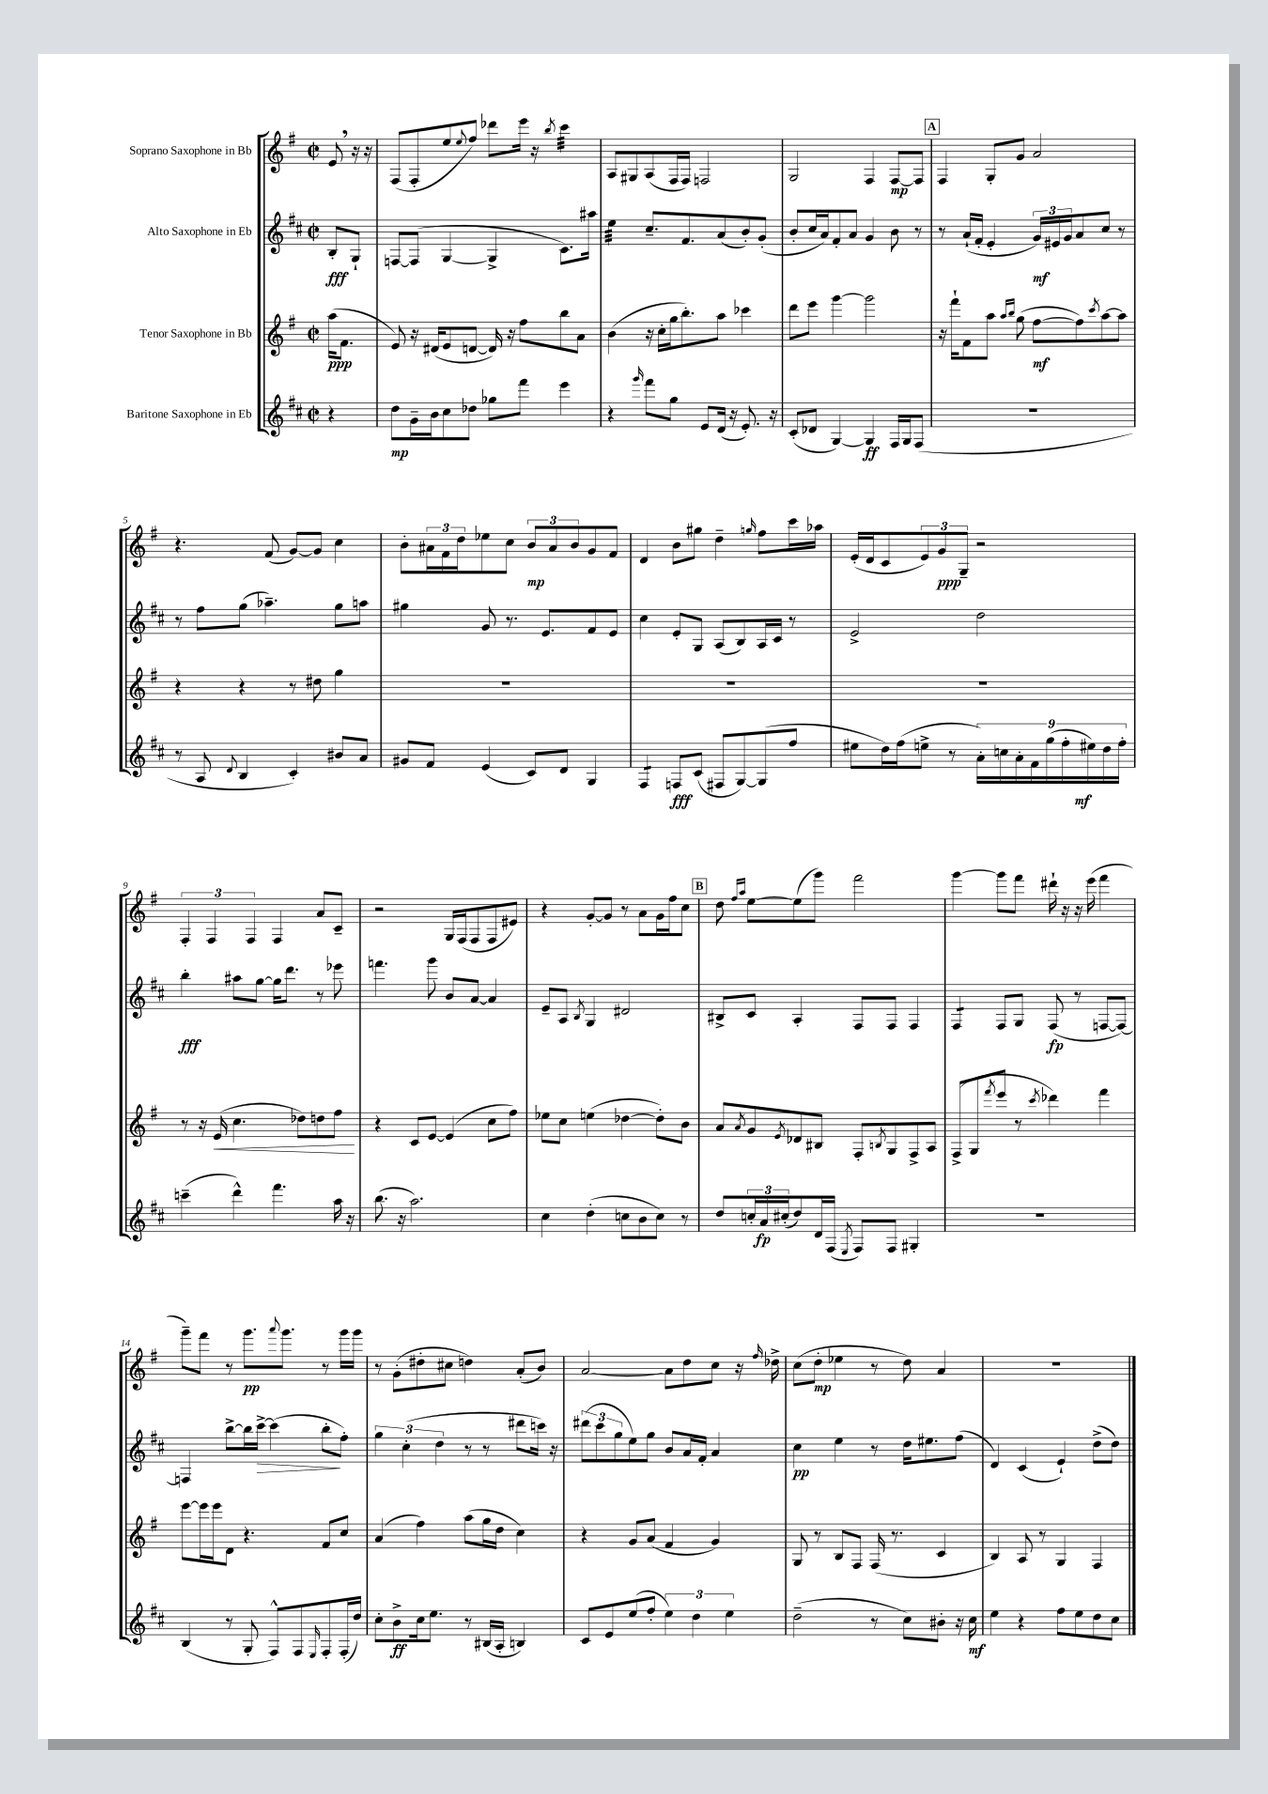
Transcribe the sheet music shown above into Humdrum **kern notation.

**kern	**dynam	**kern	**dynam	**kern	**dynam	**kern	**dynam
*part4	*part4	*part3	*part3	*part2	*part2	*part1	*part1
*staff4	*staff4	*staff3	*staff3	*staff2	*staff2	*staff1	*staff1
*I"Baritone Saxophone in Eb	*	*I"Tenor Saxophone in Bb	*	*I"Alto Saxophone in Eb	*	*I"Soprano Saxophone in Bb	*
*clefG2	*	*clefG2	*	*clefG2	*	*clefG2	*
*k[f#c#]	*	*k[f#]	*	*k[f#c#]	*	*k[f#]	*
*M2/2	*	*M2/2	*	*M2/2	*	*M2/2	*
*met(c|)	*	*met(c|)	*	*met(c|)	*	*met(c|)	*
=	=	=	=	=	=	=	=
4r	.	(16aa\KL	ppp	8B'/L	fff	8e,/	.
.	.	8.f#\J	.	.	.	.	.
.	.	.	.	8G`/J	.	16r	.
.	.	.	.	.	.	16r	.
=1	=1	=1	=1	=1	=1	=1	=1
8dd\L	mp	8e/)	.	[8Fn/L	.	(8F#/L	.
16g~\L	.	16r	.	(8F/J]	.	8F#'/	.
16b\J	.	(16d#X/KL	.	.	.	.	.
8cc#\	.	8e/	.	[4G/	.	8ee/	.
.	.	.	.	.	.	8qqee/	.
8dd-X\J	.	[8dn/J	.	.	.	8ff#/J)	.
8gg-X\L	.	16d/])	.	4G^/]	.	8ddd-X\L	.
.	.	16r	.	.	.	.	.
8fff#\J	.	8ff#\L	.	.	.	16eee\Jk	.
.	.	.	.	.	.	16r	.
.	.	.	.	.	.	8qbb/	.
*	*	*	*	*	*	*tremolo	*
4eee\	.	8bb\	.	8.c#\L)	.	32ccc\LLL	.
.	.	.	.	.	.	32ccc\	.
.	.	.	.	.	.	32ccc\	.
.	.	.	.	.	.	32ccc\	.
.	.	8a\J	.	.	.	32ccc\	.
.	.	.	.	.	.	32ccc\	.
.	.	.	.	16aa#X\Jk	.	32ccc\	.
.	.	.	.	.	.	32ccc\JJJ	.
*	*	*	*	*	*	*Xtremolo	*
=2	=2	=2	=2	=2	=2	=2	=2
*	*	*	*	*tremolo	*	*	*
4r	.	(4b\	.	32ee\LLL	.	8A/L	.
.	.	.	.	32ee\	.	.	.
.	.	.	.	32ee\	.	.	.
.	.	.	.	32ee\	.	.	.
.	.	.	.	32ee\	.	8G#X/	.
.	.	.	.	32ee\	.	.	.
.	.	.	.	32ee\	.	.	.
.	.	.	.	32ee\JJJ	.	.	.
*	*	*	*	*Xtremolo	*	*	*
16qqggg/	.	.	.	.	.	.	.
8fff#\L	.	16r	.	8.cc#~/L	.	(8A/	.
.	.	16cc'\LL	.	.	.	.	.
8gg\J	.	16gg\J	.	.	.	16F#/L	.
.	.	8.bb'\)	.	8.f#/	.	16F#/JJ)	.
8e/L	.	.	.	.	.	2Fn/	.
(16d/Jk	.	8aa\J	.	(8a/	.	.	.
16r	.	.	.	.	.	.	.
8.e'/)	.	4ccc-X\	.	8b'/)	.	.	.
.	.	.	.	(8g'/J	.	.	.
16r	.	.	.	.	.	.	.
=3	=3	=3	=3	=3	=3	=3	=3
(8c#'/L	.	8ddd\L	.	8b'/L	.	2G/	.
8d-X/J	.	8eee\J	.	16cc#/L	.	.	.
.	.	.	.	16a/J)	.	.	.
[4G/)	.	[4ggg\	.	8f#'/	.	.	.
.	.	.	.	8a/J	.	.	.
4G/]	ff	2ggg\]	.	4g/	.	4F#/	.
16F#/LL	.	.	.	8b\	.	[8F#/L	mp
16G/J	.	.	.	.	.	.	.
(8F#/J	.	.	.	8r	.	8F#/J]	.
!!LO:REH:place=s1:t=A
=4	=4	=4	=4	=4	=4	=4	=4
1r	.	16r	.	8r	.	4F#/	.
.	.	16fff#`\KL	.	.	.	.	.
.	.	8f#\	.	(16a`/LL	.	.	.
.	.	.	.	16f#'/JJ	.	.	.
.	.	8aa\J	.	4e'/	.	8G'/L	.
.	.	16qqaa/LL	.	.	.	.	.
.	.	16qqbb/JJ	.	.	.	.	.
.	.	(8gg\	.	.	.	8g/J	.
.	.	[8ff#\L	mf	24g/LL)	mf	2a/	.
.	.	.	.	24e#X/	.	.	.
.	.	.	.	24g/J	.	.	.
.	.	8ff#\])	.	8a/	.	.	.
.	.	8qccc/	.	.	.	.	.
.	.	[8aa\	.	8cc#/J	.	.	.
.	.	8aa\J]	.	8r	.	.	.
!!LO:LB:g=z
=5	=5	=5	=5	=5	=5	=5	=5
8r	.	4r	.	8r	.	4.r	.
8A/	.	.	.	8ff#\L	.	.	.
8qqd/	.	.	.	.	.	.	.
4B/	.	4r	.	(8gg\J	.	.	.
.	.	.	.	4.aa-X~\)	.	(8f#/	.
4c#'/)	.	8r	.	.	.	[8g/L)	.
.	.	8dd#X\	.	.	.	8g/J]	.
8b#X/L	.	4gg\	.	8gg\L	.	4cc\	.
8a/J	.	.	.	8aan\J	.	.	.
=6	=6	=6	=6	=6	=6	=6	=6
8g#X/L	.	1r	.	4gg#X\	.	8b'\L	.
8f#/J	.	.	.	.	.	24a#X\L	.
.	.	.	.	.	.	24f#\	.
.	.	.	.	.	.	24dd\J	.
(4e/	.	.	.	8g/	.	8ee-X\	.
.	.	.	.	8.r	.	8cc\J	.
8c#/L)	.	.	.	.	.	12b/L	mp
.	.	.	.	8.e/L	.	.	.
.	.	.	.	.	.	12a#/	.
8d/J	.	.	.	.	.	.	.
.	.	.	.	.	.	12b/	.
4G/	.	.	.	8f#/	.	8g/	.
.	.	.	.	8e/J	.	8f#/J	.
=7	=7	=7	=7	=7	=7	=7	=7
*tremolo	*	*	*	*	*	*	*
8F#/L	.	1r	.	4cc#\	.	4d/	.
8F#/J	.	.	.	.	.	.	.
*Xtremolo	*	*	*	*	*	*	*
8Fn/L	fff	.	.	8e'/L	.	8b\L	.
(8c#/J	.	.	.	8G/J	.	8gg#X\J	.
8F#X/L	.	.	.	(8A/L	.	4dd~\	.
[8G/)	.	.	.	8B/)	.	.	.
.	.	.	.	.	.	16qqggn/	.
(8G/]	.	.	.	16A/L	.	8ff#\L	.
.	.	.	.	16c#/JJ	.	.	.
8ff#/J	.	.	.	8r	.	16ccc\L	.
.	.	.	.	.	.	16aa-X\JJ	.
=8	=8	=8	=8	=8	=8	=8	=8
8ee#X\L	.	1r	.	2e^/	.	(16e'/LL	.
.	.	.	.	.	.	16d/J	.
16dd\L)	.	.	.	.	.	8c/	.
(16ff#\J	.	.	.	.	.	.	.
8een^\J	.	.	.	.	.	12e/)	.
.	.	.	.	.	.	12g/	ppp
8r	.	.	.	.	.	.	.
.	.	.	.	.	.	12G~/J	.
18a'\LL)	.	.	.	2dd\	.	2r	.
18ccn\	.	.	.	.	.	.	.
18a'\	.	.	.	.	.	.	.
18f#\	.	.	.	.	.	.	.
(18gg\	.	.	.	.	.	.	.
18ff#'\	.	.	.	.	.	.	.
18ee#X\)	mf	.	.	.	.	.	.
18dd\	.	.	.	.	.	.	.
18ff#'\JJ	.	.	.	.	.	.	.
!!LO:LB:g=z
=9	=9	=9	=9	=9	=9	=9	=9
(4cccn~\	.	8r	.	4bb'\	fff	6F#'/	.
.	.	16r	.	.	.	.	.
.	.	.	.	.	.	6F#/	.
!	!	!	!LO:HP:b	!	!	!	!
.	.	(16e/	<	.	.	.	.
4ddd^^\)	.	4.cc\	.	8aa#X\L	.	.	.
.	.	.	.	.	.	6F#/	.
.	.	.	.	[8gg\J	.	.	.
4.fff#\	.	.	.	16gg\KL]	.	4F#/	.
.	.	.	.	8.ddd\J	.	.	.
.	.	8dd-X\L)	.	.	.	.	.
.	.	8ddn\	.	8r	.	8a/L	.
16aa\	.	8ff#\J	.	8eee-X\	.	8c~/J	.
16r	.	.	.	.	.	.	.
.	.	.	[	.	.	.	.
=10	=10	=10	=10	=10	=10	=10	=10
(8.bb\	.	4r	.	4.fffn\	.	2r	.
16r	.	.	.	.	.	.	.
2.aa\)	.	8c/L	.	.	.	.	.
.	.	[8e/J	.	8ggg\	.	.	.
.	.	(4e/]	.	8b/L	.	16G/LL	.
.	.	.	.	.	.	(16F#/J	.
.	.	.	.	[8a/J	.	8F#/	.
.	.	8cc\L	.	4a/]	.	8F#/	.
.	.	8ff#\J)	.	.	.	8e#X/J)	.
=11	=11	=11	=11	=11	=11	=11	=11
4cc#\	.	8ee-X\L	.	8e~/L	.	4r	.
.	.	8cc\J	.	8A/J	.	.	.
.	.	.	.	8qB/	.	.	.
(4dd'\	.	(4een\	.	4G/	.	[8g'/L	.
.	.	.	.	.	.	8g/J]	.
8ccn\L	.	[4dd-X\	.	2d#X/	.	8r	.
8b\	.	.	.	.	.	8a\L	.
8cc\J)	.	8dd-'\L])	.	.	.	16g\L	.
.	.	.	.	.	.	16ff#\J	.
8r	.	8b\J	.	.	.	8cc\J	.
!!LO:REH:place=s1:t=B
=12	=12	=12	=12	=12	=12	=12	=12
8dd/L	.	8a/L	.	8B#X^/L	.	8dd\	.
.	.	.	.	.	.	16qqff#/LL	.
.	.	8qa/	.	.	.	16qqaa/JJ	.
24ccn'/L	.	8g/	.	8c#/J	.	[8ee\L	.
24a/	fp	.	.	.	.	.	.
(24cc#X'/J	.	.	.	.	.	.	.
.	.	8qe/	.	.	.	.	.
8dd/)	.	8d-X/	.	4A'/	.	(8ee\]	.
16d/L	.	8B#X/J	.	.	.	8ggg\J)	.
(16F#/JJ	.	.	.	.	.	.	.
8qE/	.	.	.	.	.	.	.
8F#/L)	.	8F#'/L	.	8F#/L	.	2fff#\	.
.	.	8qBn/	.	.	.	.	.
8F#/J	.	8G/	.	8F#/J	.	.	.
4G#X'/	.	8F#^/	.	4F#/	.	.	.
.	.	8A/J	.	.	.	.	.
=13	=13	=13	=13	=13	=13	=13	=13
*	*	*	*	*tremolo	*	*	*
1r	.	(8F#^/L	.	8F#/L	.	[4ggg\	.
.	.	8G/	.	8F#/J	.	.	.
*	*	*	*	*Xtremolo	*	*	*
.	.	8qfff#/	.	.	.	.	.
.	.	8eee/J	.	8F#/L	.	8ggg\L]	.
.	.	8r	.	8G/J	.	8fff#\J	.
.	.	8qccc/	.	.	.	.	.
.	.	4ddd-X\)	.	(8F#/	fp	16ddd#X`\	.
.	.	.	.	.	.	16r	.
.	.	.	.	8r	.	16r	.
.	.	.	.	.	.	(16eee\	.
.	.	4fff#\	.	[8Fn/L	.	4fff#\	.
.	.	.	.	8F/J_)	.	.	.
!!LO:LB:g=z
=14	=14	=14	=14	=14	=14	=14	=14
(4B/	.	[8eee\L	.	4Fn/]	.	8ggg~\L)	.
.	.	16eee\L]	.	.	.	8fff#\J	.
.	.	16eee\J	.	.	.	.	.
8r	.	8d\J	.	[8bb^\L	.	8r	.
8G'/	.	4.r	.	16bb\L]	.	8.ggg\L	pp
!	!	!	!	!	!LO:HP:b	!	!
.	.	.	.	[16ccc#^\JJ	>	.	.
8F#^^/L)	.	.	.	(4ccc#\]	.	.	.
.	.	.	.	.	.	8qqaaa/	.
.	.	.	.	.	.	8.ggg\J	.
8F#/	.	.	.	.	.	.	.
16qqE/	.	.	.	.	.	.	.
8F#'/	.	8f#/L	.	8bb'\L	.	8r	.
(16F#'/L	.	8cc/J	.	8ff#'\J)	]	16ggg\LL	.
16dd/JJ)	.	.	.	.	.	16ggg\JJ	.
=15	=15	=15	=15	=15	=15	=15	=15
8cc#'\L	.	(4a/	.	6gg\	.	8r	.
8b^\	ff	.	.	.	.	(8g'\L	.
.	.	.	.	(6cc#'\	.	.	.
16cc#\k	.	4ff#\)	.	.	.	8dd#X'\	.
8.ee\J	.	.	.	.	.	.	.
.	.	.	.	6dd\	.	.	.
.	.	.	.	.	.	8cc#X\J	.
8r	.	(8aa\L	.	8r	.	4ddn\)	.
(16B#X/LL	.	16gg\L	.	8r	.	.	.
16A'/JJ	.	16dd\JJ	.	.	.	.	.
4Bn/)	.	4cc\)	.	8ddd#X\L	.	(8a'/L	.
.	.	.	.	16cccn\Jk)	.	8b/J)	.
.	.	.	.	16r	.	.	.
=16	=16	=16	=16	=16	=16	=16	=16
8c#/L	.	4r	.	(12ddd#X\L	.	[2a/	.
.	.	.	.	12ccc#\	.	.	.
8e/	.	.	.	.	.	.	.
.	.	.	.	12gg\	.	.	.
(8ee/	.	8g/L	.	8ee\)	.	.	.
8ff#'/J	.	(8a/J	.	8gg\J	.	.	.
6ee\)	.	4f#/	.	8b/L	.	8a\L]	.
.	.	.	.	16a/L	.	8dd\	.
6dd\	.	.	.	.	.	.	.
.	.	.	.	16f#'/JJ	.	.	.
.	.	4g/)	.	4a/	.	8cc\J	.
6ee\	.	.	.	.	.	.	.
.	.	.	.	.	.	16r	.
.	.	.	.	.	.	16qqff#/	.
.	.	.	.	.	.	16dd-X^\	.
=17	=17	=17	=17	=17	=17	=17	=17
(2dd~\	.	8G/	.	4cc#\	pp	(8cc\L	.
.	.	8r	.	.	.	8dd'\J	mp
.	.	8B/L	.	4ee\	.	4ee-X\	.
.	.	8F#/J	.	.	.	.	.
8r	.	(16F#/	.	8r	.	8r	.
.	.	8.r	.	.	.	.	.
8cc#\L)	.	.	.	16dd\KL	.	8dd\)	.
.	.	.	.	8.ee#X\	.	.	.
8b#X'\J	.	4c/	.	.	.	4a/	.
16r	.	.	.	(8ff#\J	.	.	.
16cc#\	mf	.	.	.	.	.	.
=18	=18	=18	=18	=18	=18	=18	=18
4ee\	.	4B/)	.	4d/)	.	1r	.
4r	.	8A/	.	(4c#/	.	.	.
.	.	8r	.	.	.	.	.
8ff#\L	.	4G/	.	4e`/)	.	.	.
8ee\	.	.	.	.	.	.	.
8dd\	.	4F#/	.	(8dd^\L	.	.	.
8cc#\J	.	.	.	8dd\J)	.	.	.
==	==	==	==	==	==	==	==
*-	*-	*-	*-	*-	*-	*-	*-
